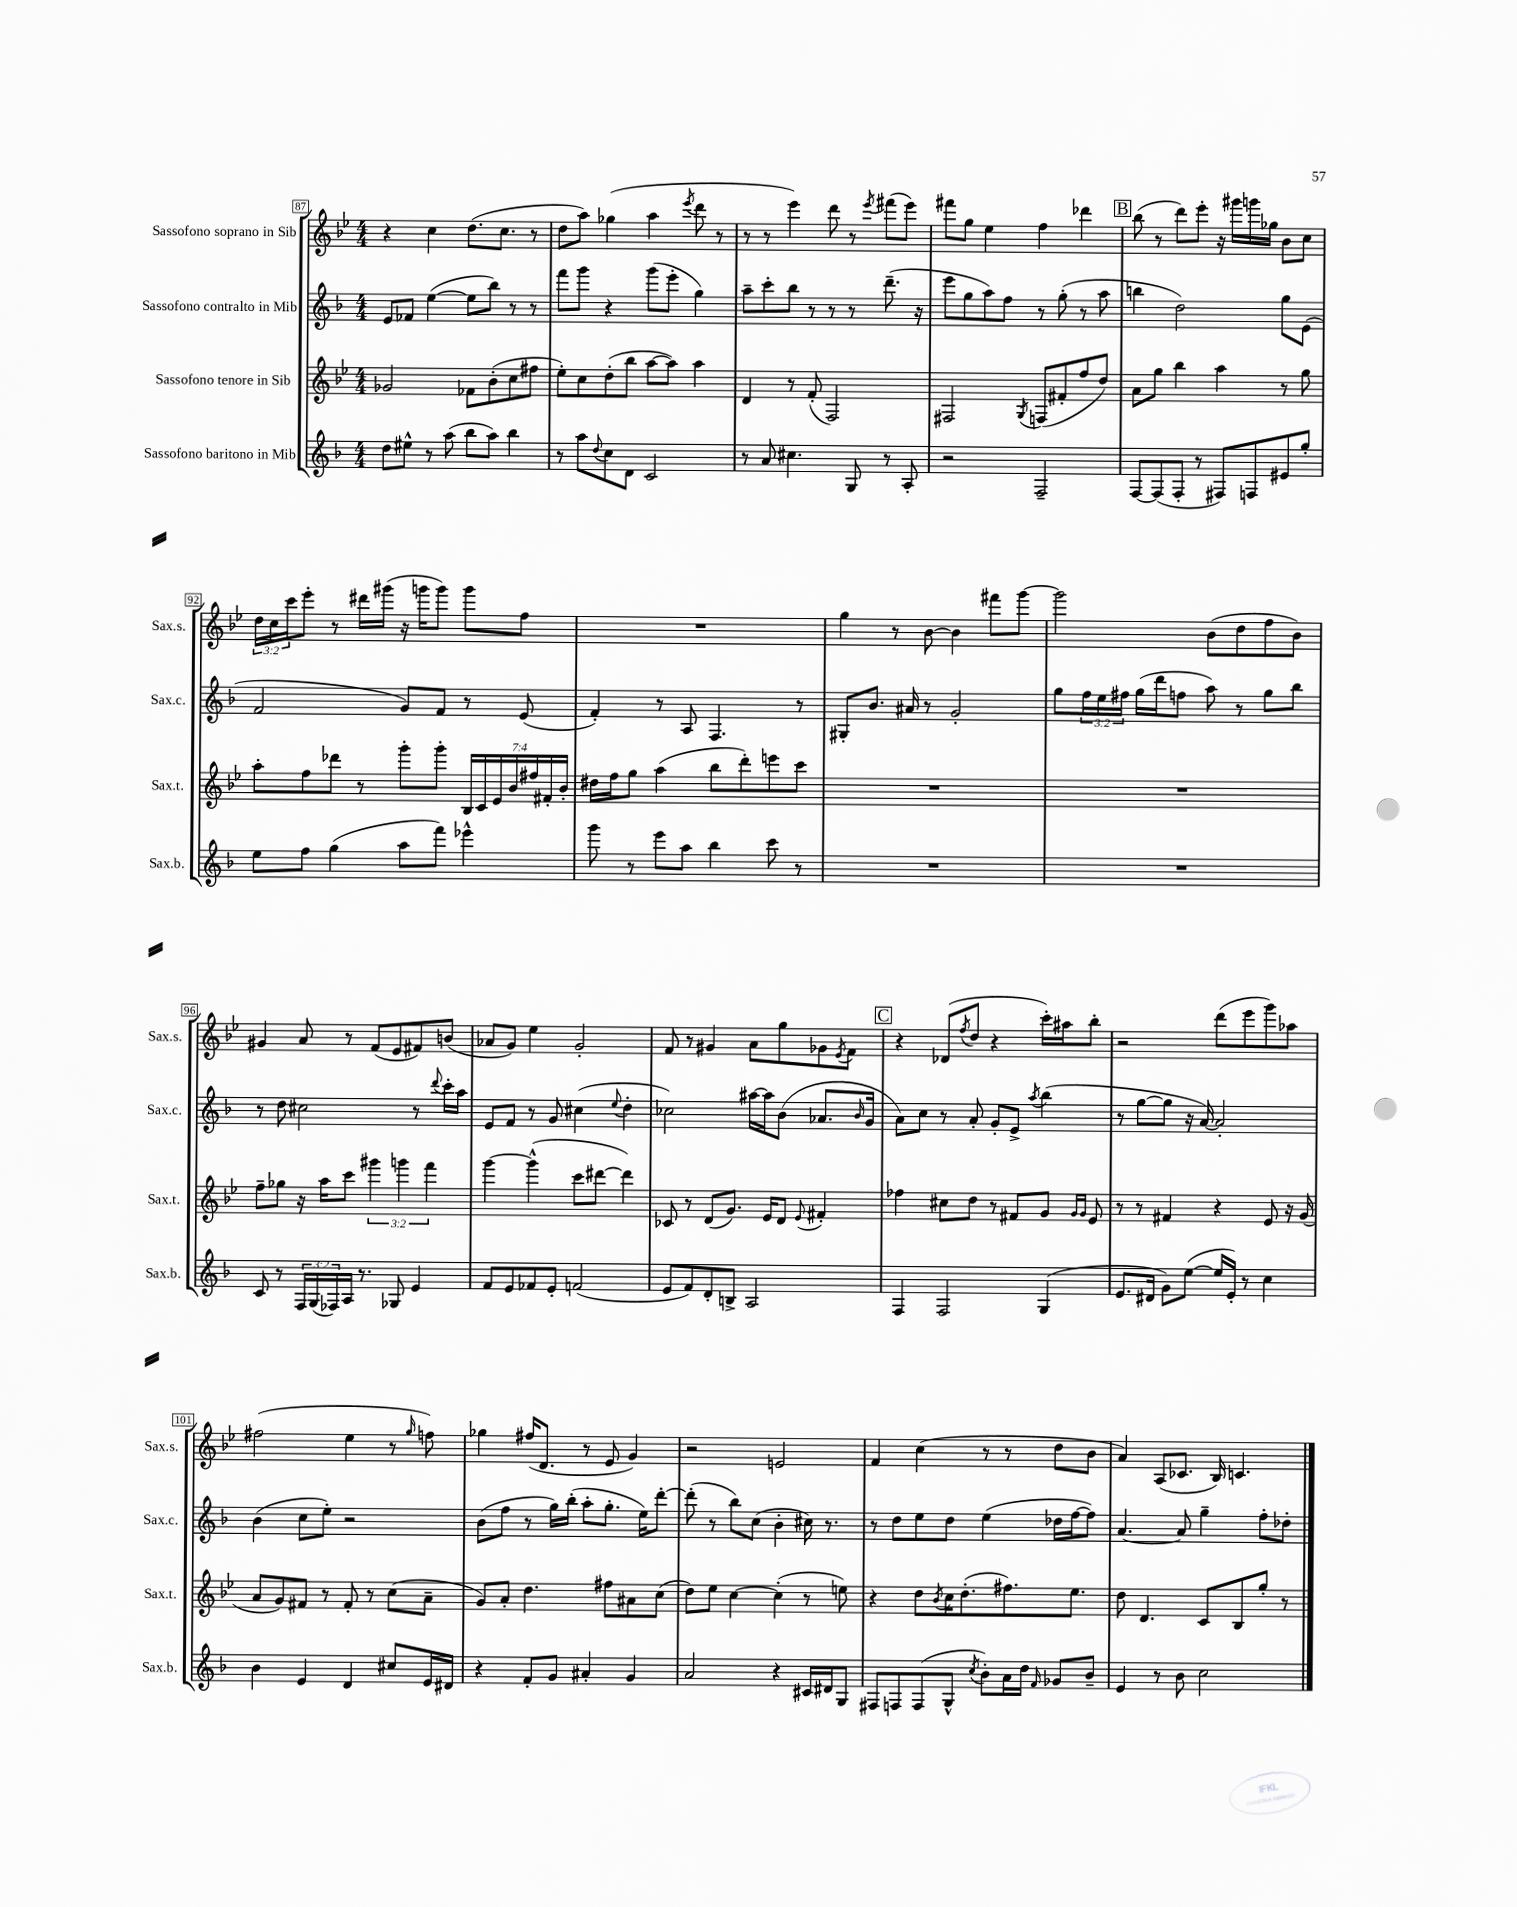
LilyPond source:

<<
\new StaffGroup <<
\new Staff = "s0" \with { instrumentName = "Sassofono soprano in Sib" shortInstrumentName = "Sax.s." } {
    \clef treble \key bes \major \numericTimeSignature \time 4/4 \override Staff.TupletNumber.text = #tuplet-number::calc-fraction-text
    r4 c''4 d''8.( c''8. r8 |
    d''8 a''8) ges''4( a''4 \acciaccatura { ees'''8 } d'''8 r8 |
    r8 r8 ees'''4) d'''8 r8 \acciaccatura { ees'''8 } fis'''8( ees'''8) |
    fis'''8 g''8 ees''4 f''4 des'''4 |
    \mark \markup { \box "B" } bes''8( r8 d'''8) ees'''8-. r16 gis'''16 g'''16 ges''16 bes'8 c''8 |
    \tuplet 3/2 { d''16 c''16 c'''16 } ees'''8-. r8 dis'''16 gis'''16( r16 g'''16 g'''8) g'''8 f''8 |
    R1 |
    g''4 r8 bes'8~ bes'4 fis'''8 g'''8~ |
    g'''2 bes'8( d''8 f''8 bes'8) |
    gis'4 a'8 r8 f'8( ees'8 fis'8) b'8( |
    aes'8 g'8) ees''4 g'2-. |
    f'8 r8 gis'4 a'8 g''8 ges'8 \acciaccatura { ees'8 } f'8 |
    \mark \markup { \box "C" } r4 des'8( \acciaccatura { f''8 } d''8 r4 c'''16-.) ais''16 bes''8-. |
    r2 d'''8( ees'''8 g'''8) aes''8 |
    fis''2( ees''4 r8 \grace { g''16 } f''8) |
    ges''4 fis''16( d'8. r8 ees'8 g'4) |
    r2 e'2 |
    f'4 c''4( r8 r8 d''8 bes'8 |
    a'4) a8( ces'8. bes16) c'4. \bar "|." |
}
\new Staff = "s1" \with { instrumentName = "Sassofono contralto in Mib" shortInstrumentName = "Sax.c." } {
    \clef treble \key f \major \numericTimeSignature \time 4/4 \override Staff.TupletNumber.text = #tuplet-number::calc-fraction-text
    e'8 fes'8 e''4~( e''8 bes''8) r8 r8 |
    f'''8 g'''8 r4 g'''8( e'''8-. g''4) |
    a''8-- c'''8-. bes''8 r8 r8 r8 d'''8.--( r16 |
    e'''8 g''8 a''8) f''8 r8 g''8-.( r8 a''8 |
    \mark \markup { \box "B" } b''4 d''2) g''8 e'8( |
    f'2 g'8) f'8 r8 e'8( |
    f'4-.) r8 a8 f4. r8 |
    gis8-. bes'8. ais'16 r8 g'2-. |
    g''8 \tuplet 3/2 { f''16 e''16 fis''16 } g''16( d'''16 f''8 a''8) r8 g''8 bes''8 |
    r8 d''8 cis''2 r8 \appoggiatura { d'''8 } c'''16-. a''16 |
    e'8 f'8 r8 g'8 cis''4( \appoggiatura { e''8 } d''4-. |
    ces''2) ais''16~ ais''16 bes'8( aes'8. \grace { bes'16 } g'16 |
    \mark \markup { \box "C" } a'8) c''8 r8 a'8-. g'8-. e'8-> \acciaccatura { a''8 } bes''4( |
    r8 g''8~ g''8 r16 a'16~) a'2-. |
    bes'4( c''8 e''8-.) r2 |
    bes'8( f''8 r8 g''16) bes''16-.( a''8-. g''8.-. e''16) d'''8~-. |
    d'''8-.( r8 bes''8) c''8( bes'4-. cis''16) r8. |
    r8 d''8 e''8 d''8 e''4( des''16 f''16~ f''8) |
    a'4.~ a'8 g''4-- f''8-. des''8-. \bar "|." |
}
\new Staff = "s2" \with { instrumentName = "Sassofono tenore in Sib" shortInstrumentName = "Sax.t." } {
    \clef treble \key bes \major \numericTimeSignature \time 4/4 \override Staff.TupletNumber.text = #tuplet-number::calc-fraction-text
    ges'2 fes'8 bes'8-.( c''8 fis''8 |
    ees''8-.) c''8 d''8-.( bes''8 a''8~ a''8) a''4 |
    d'4 r8 f'8-.( f2) |
    fis2 \acciaccatura { g8 } f8( fis'8-. f''8 d''8) |
    \mark \markup { \box "B" } a'8 g''8 bes''4 a''4 r8 g''8 |
    a''8-. f''8 des'''8 r8 g'''8-. g'''8-. \tuplet 7/4 { bes16 c'16 ees'16 bes'16 fis''16 fis'16-. bes'16-. } |
    dis''16 f''16 g''8 a''4( bes''8 d'''8-.) e'''8 c'''8 |
    R1 |
    R1 |
    f''8-- ges''8 r16 a''16 c'''8 \tuplet 3/2 { gis'''4 g'''4 f'''4 } |
    g'''4~ g'''4-^( c'''8 dis'''8~ dis'''4) |
    ces'8 r8 d'8( g'8.) ees'16 d'8 \appoggiatura { ees'8 } fis'4-. |
    \mark \markup { \box "C" } fes''4 cis''8 d''8 r8 fis'8 g'8 \grace { g'16 g'16 } ees'8 |
    r8 r8 fis'4 r4 ees'8 r16 g'16( |
    a'8 g'8) fis'8 r8 fis'8-. r8 c''8( a'8-- |
    g'8) a'8-. d''4. fis''8 ais'8 c''8( |
    d''8) ees''8 c''4~ c''4-.( r8 e''8) |
    r4 d''8 \acciaccatura { bes'8 } c''16 d''8.-.( fis''8.) ees''8. |
    d''8 d'4. c'8 bes8 g''8-. r8 \bar "|." |
}
\new Staff = "s3" \with { instrumentName = "Sassofono baritono in Mib" shortInstrumentName = "Sax.b." } {
    \clef treble \key f \major \numericTimeSignature \time 4/4 \override Staff.TupletNumber.text = #tuplet-number::calc-fraction-text
    d''8 eis''8-^ r8 a''8( bes''8 a''8) bes''4 |
    r8 a''8 \appoggiatura { d''8 } c''8 d'8 c'2 |
    r8 a'8 cis''4. g8 r8 a8-. |
    r2 f2-- |
    \mark \markup { \box "B" } f8~ f8( f8-. r8 fis8) f8 eis'8 g''8-. |
    e''8 f''8 g''4( a''8 f'''8) ees'''4-^ |
    g'''8 r8 e'''8 a''8 bes''4 c'''8 r8 |
    R1 |
    R1 |
    c'8 r8 \tuplet 3/2 { f16 g16( fes16) } a16 r8. ges8 e'4 |
    f'8 e'8 fes'8 e'8-. f'2( |
    e'8 f'8) d'8-. b8-> a2 |
    \mark \markup { \box "C" } f4 f2 g4( |
    e'8. dis'16 g'8) e''8~( e''16 e'16-.) r8 c''4 |
    bes'4 e'4 d'4 cis''8 e'16 dis'16 |
    r4 f'8-. g'8 ais'4-. g'4 |
    a'2 r4 cis'16 dis'16 g8 |
    fis8 f8 f8( g8-^ \acciaccatura { c''8 } bes'8-.) a'16 d''16 \grace { f'16 } ges'8 bes'8-- |
    e'4 r8 bes'8 c''2 \bar "|." |
}
>>
>>
\layout { \context { \Score currentBarNumber = #87 \override BarNumber.stencil = #(make-stencil-boxer 0.1 0.3 ly:text-interface::print) } }
